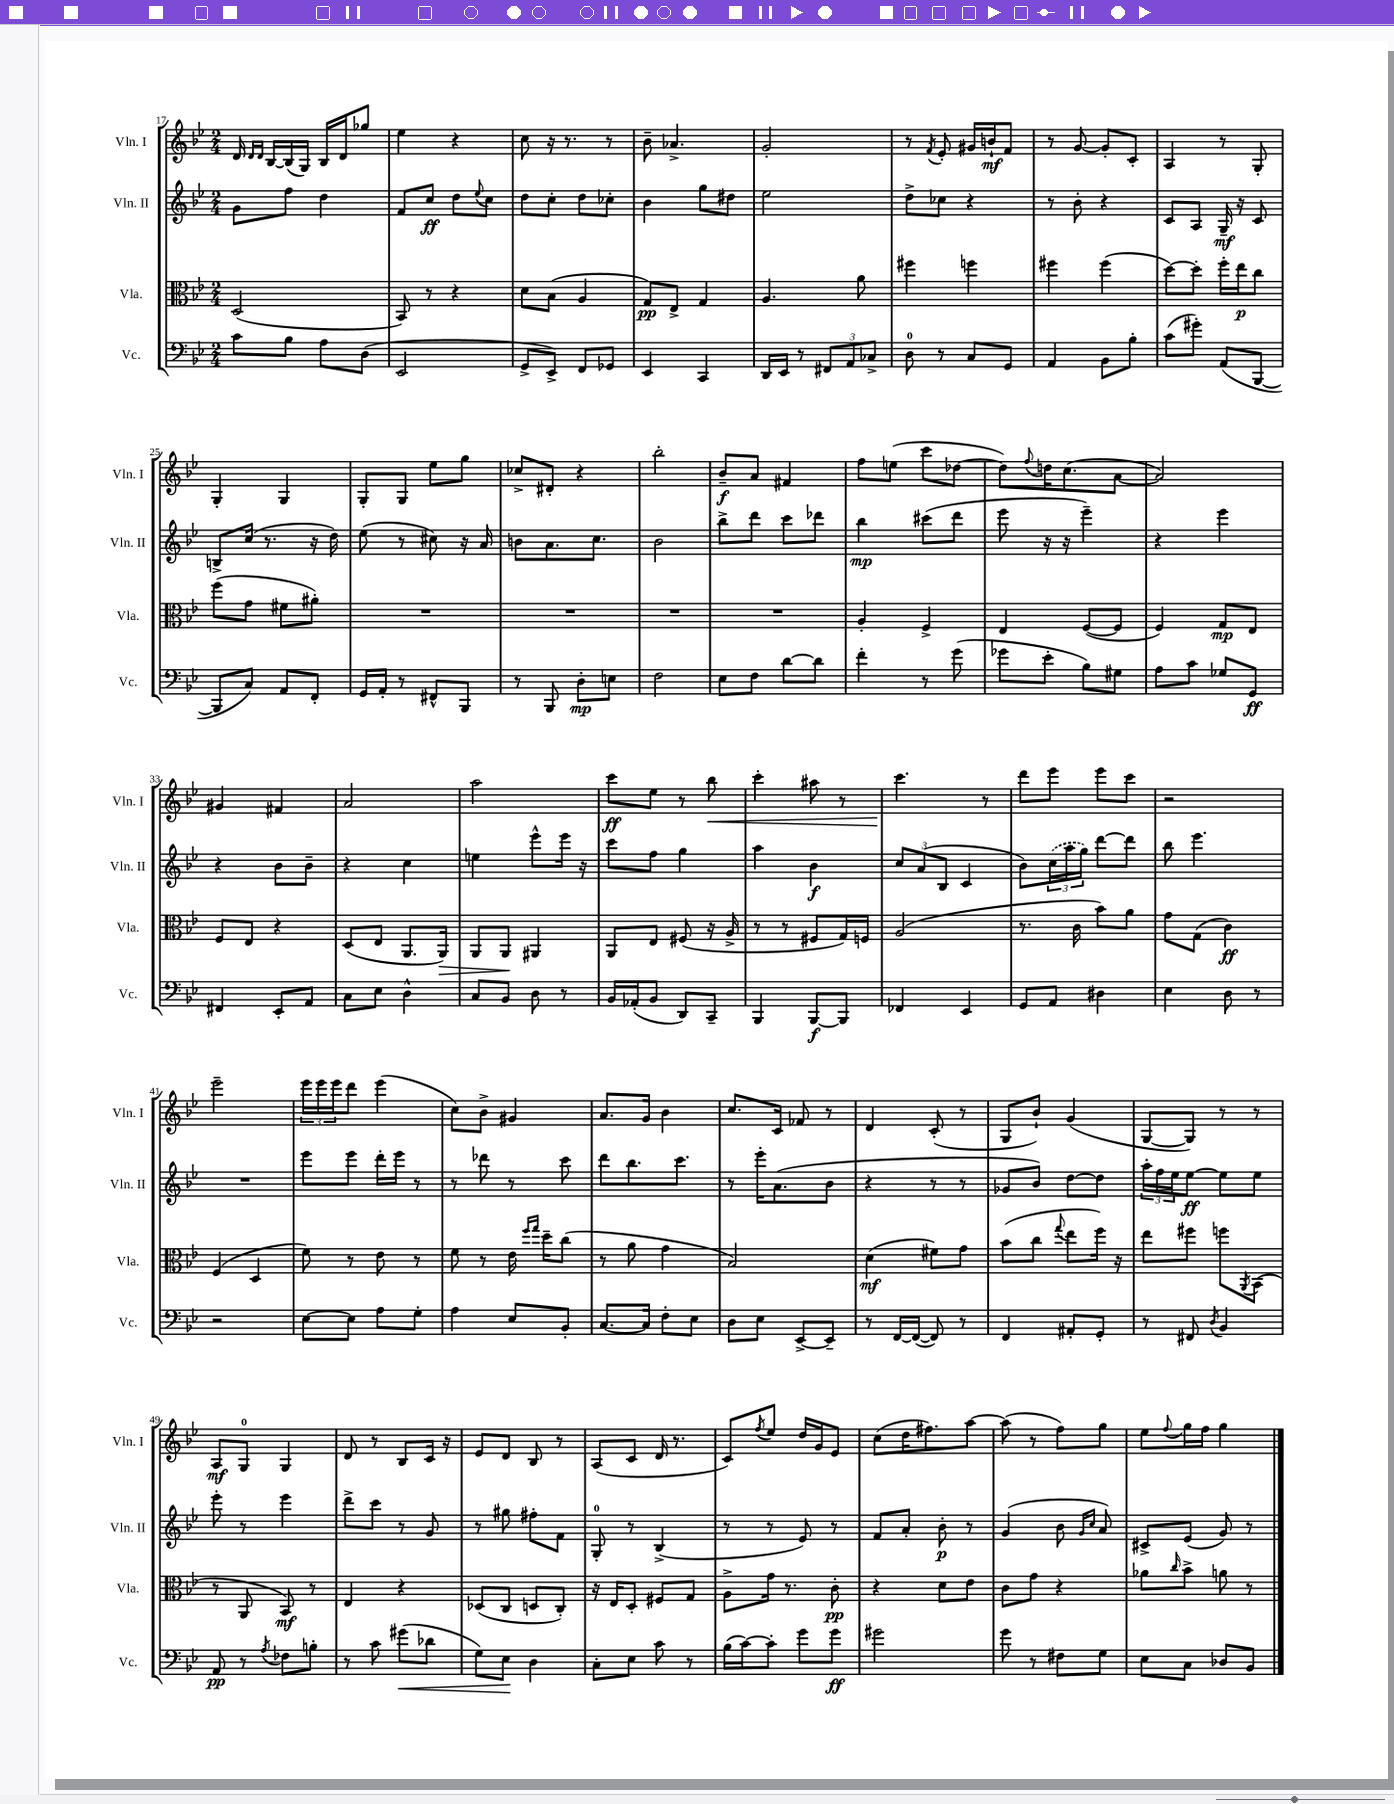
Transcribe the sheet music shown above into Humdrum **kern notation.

**kern	**dynam	**kern	**dynam	**kern	**dynam	**kern	**dynam
*part4	*part4	*part3	*part3	*part2	*part2	*part1	*part1
*staff4	*staff4	*staff3	*staff3	*staff2	*staff2	*staff1	*staff1
*I"Vc.	*	*I"Vla.	*	*I"Vln. II	*	*I"Vln. I	*
*I'Vc.	*	*I'Vla.	*	*I'Vln. II	*	*I'Vln. I	*
*clefF4	*	*clefC3	*	*clefG2	*	*clefG2	*
*k[b-e-]	*	*k[b-e-]	*	*k[b-e-]	*	*k[b-e-]	*
*M2/4	*	*M2/4	*	*M2/4	*	*M2/4	*
=17	=17	=17	=17	=17	=17	=17	=17
8c\L	.	(2D/	.	8g\L	.	16d/	.
.	.	.	.	.	.	16qqd/LL	.
.	.	.	.	.	.	16qqd/JJ	.
.	.	.	.	.	.	[16B-/LL	.
8B-\J	.	.	.	8ff\J	.	(16B-/]	.
.	.	.	.	.	.	16G/JJ)	.
8A\L	.	.	.	4dd\	.	16B-/LL	.
.	.	.	.	.	.	16d/J	.
(8D\J	.	.	.	.	.	8gg-X/J	.
=18	=18	=18	=18	=18	=18	=18	=18
2EE-/	.	8BB-/)	.	8f/L	.	4ee-\	.
.	.	8r	.	8cc/J	ff	.	.
.	.	4r	.	8dd\L	.	4r	.
.	.	.	.	8qqee-/	.	.	.
.	.	.	.	8cc\J	.	.	.
=19	=19	=19	=19	=19	=19	=19	=19
8GG^/L	.	8d\L	.	8dd\L	.	8cc\	.
8EE-^/J)	.	(8B-\J	.	8cc'\J	.	16r	.
.	.	.	.	.	.	8.r	.
8FF/L	.	4A/	.	8dd\L	.	.	.
8GG-X/J	.	.	.	8cc-X'\J	.	8r	.
=20	=20	=20	=20	=20	=20	=20	=20
4EE-/	.	8G/L)	pp	4b-\	.	8b-~\	.
.	.	8E-^/J	.	.	.	4.a-X^/	.
4CC/	.	4G/	.	8gg\L	.	.	.
.	.	.	.	8dd#X\J	.	.	.
=21	=21	=21	=21	=21	=21	=21	=21
16DD/LL	.	4.A/	.	2ee-\	.	2g'/	.
16EE-/JJ	.	.	.	.	.	.	.
8r	.	.	.	.	.	.	.
12FF#X/L	.	.	.	.	.	.	.
12AA/	.	.	.	.	.	.	.
.	.	8a\	.	.	.	.	.
12C-X^/J	.	.	.	.	.	.	.
=22	=22	=22	=22	=22	=22	=22	=22
8D\	.	4ff#X\	.	8dd^\L	.	8r	.
.	.	.	.	.	.	8qf/	.
8r	.	.	.	8cc-X\J	.	8e-'/	.
8C/L	.	4ffn\	.	4r	.	16g#X/LL	.
.	.	.	.	.	.	16bn`/J	mf
8GG/J	.	.	.	.	.	8f/J	.
=23	=23	=23	=23	=23	=23	=23	=23
4AA/	.	4ff#X\	.	8r	.	8r	.
.	.	.	.	8b-'\	.	[8g/	.
8BB-\L	.	(4ff#\	.	4r	.	8g'/L]	.
8B-'\J	.	.	.	.	.	8c'/J	.
=24	=24	=24	=24	=24	=24	=24	=24
(8c\L	.	[8dd\L)	.	8c/L	.	4A/	.
8g#X'\J)	.	8dd'\J]	.	8A/J	.	.	.
(8AA/L	.	16ff'\LL	.	16G~/	mf	8r	.
.	.	16ee-\J	p	16r	.	.	.
[8BBB-/J	.	8cc\J	.	8c/	.	8G'/	.
!!LO:LB:g=z
=25	=25	=25	=25	=25	=25	=25	=25
8BBB-/L]	.	(8ff\L	.	8Bn^/L	.	4G'/	.
8C/J)	.	8g\J	.	(16cc/Jk	.	.	.
.	.	.	.	8.r	.	.	.
8AA/L	.	8f#X\L	.	.	.	4G/	.
8FF'/J	.	8a#X'\J)	.	16r	.	.	.
.	.	.	.	16dd\)	.	.	.
=26	=26	=26	=26	=26	=26	=26	=26
16GG/LL	.	2r	.	(8ee-\	.	8G'/L	.
16AA'/JJ	.	.	.	.	.	.	.
8r	.	.	.	8r	.	8G/J	.
8FF#X^^/L	.	.	.	8cc#X\)	.	8ee-\L	.
8BBB-/J	.	.	.	16r	.	8gg\J	.
.	.	.	.	16a/	.	.	.
=27	=27	=27	=27	=27	=27	=27	=27
8r	.	2r	.	8bn\L	.	8cc-X^/L	.
8BBB-/	.	.	.	8.a\	.	8d#X'/J	.
8D'\L	mp	.	.	.	.	4r	.
.	.	.	.	8.cc\J	.	.	.
8En\J	.	.	.	.	.	.	.
=28	=28	=28	=28	=28	=28	=28	=28
2F\	.	2r	.	2b-\	.	2bb-'\	.
=29	=29	=29	=29	=29	=29	=29	=29
8E-\L	.	2r	.	8bb-^\L	.	8b-~/L	f
8F\J	.	.	.	8ddd\J	.	8a/J	.
[8d\L	.	.	.	8ccc\L	.	4f#X/	.
8d\J]	.	.	.	8ddd-X\J	.	.	.
=30	=30	=30	=30	=30	=30	=30	=30
4f'\	.	4A'/	.	4bb-\	mp	8ff\L	.
.	.	.	.	.	.	(8een\J	.
8r	.	4F^/	.	(8ccc#X\L	.	8ccc\L	.
(8g\	.	.	.	8ddd\J	.	[8dd-X\J	.
=31	=31	=31	=31	=31	=31	=31	=31
8g-X\L	.	4E-/	.	8eee-\	.	8dd-\L])	.
.	.	.	.	.	.	8qqff/	.
8e-'\J	.	.	.	16r	.	16ddn\K	.
.	.	.	.	16r	.	(8.cc\	.
8B-\L)	.	([8F/L	.	4eee-~\)	.	.	.
8G#X\J	.	8F/J]	.	.	.	[8a\J	.
=32	=32	=32	=32	=32	=32	=32	=32
8A\L	.	4F/)	.	4r	.	2a/])	.
8c\J	.	.	.	.	.	.	.
8G-X/L	.	8G/L	mp	4eee-\	.	.	.
8GG/J	ff	8E-/J	.	.	.	.	.
!!LO:LB:g=z
=33	=33	=33	=33	=33	=33	=33	=33
4FF#X/	.	8F/L	.	4r	.	4g#X/	.
.	.	8E-/J	.	.	.	.	.
8EE-'/L	.	4r	.	8b-\L	.	4f#X/	.
8AA/J	.	.	.	8b-~\J	.	.	.
=34	=34	=34	=34	=34	=34	=34	=34
8C\L	.	(8D/L	.	4r	.	2a/	.
8E-\J	.	8E-/J	.	.	.	.	.
4D^^\	.	8.AA/L	.	4cc\	.	.	.
!	!	!	!LO:HP:b	!	!	!	!
.	.	16AA/Jk)	>	.	.	.	.
=35	=35	=35	=35	=35	=35	=35	=35
8C/L	.	8AA/L	.	4een\	.	2aa\	.
8BB-/J	.	8AA/J	.	.	.	.	.
8D\	.	4AA#X/	]	8eee-^^\L	.	.	.
8r	.	.	.	16eee-\Jk	.	.	.
.	.	.	.	16r	.	.	.
=36	=36	=36	=36	=36	=36	=36	=36
16BB-/LL	.	8AA/L	.	8ccc\L	.	8ccc\L	ff
(16AA-X'/J	.	.	.	.	.	.	.
8BB-/J	.	8E-/J	.	8ff\J	.	8ee-\J	.
8DD/L)	.	(8F#X/	.	4gg\	.	8r	.
!	!	!	!	!	!	!	!LO:HP:b
8CC~/J	.	16r	.	.	.	8bb-\	<
.	.	16A^/	.	.	.	.	.
=37	=37	=37	=37	=37	=37	=37	=37
4BBB-/	.	8r	.	4aa\	.	4ccc'\	.
.	.	8r	.	.	.	.	.
[8BBB-/L	f	8F#X/L	.	4b-\	f	8aa#X\	.
8BBB-/J]	.	16G/L)	.	.	.	8r	.
.	.	16Fn/JJ	.	.	.	.	.
=38	=38	=38	=38	=38	=38	=38	=38
4FF-X/	.	(2A/	.	12cc/L	.	4.ccc\	.
.	.	.	.	(12a/	.	.	.
.	.	.	.	12B-/J	.	.	.
4EE-/	.	.	.	4c/	.	.	.
.	.	.	.	.	.	8r	[
=39	=39	=39	=39	=39	=39	=39	=39
8GG/L	.	8.r	.	8b-\L)	.	8ddd\L	.
8AA/J	.	.	.	(24cc\L	.	8eee-\J	.
.	.	.	.	24aa\	.	.	.
.	.	16c\	.	.	.	.	.
.	.	.	.	24gg\JJ)	.	.	.
4D#X\	.	8b-\L)	.	[8ddd\L	.	8eee-\L	.
.	.	8a\J	.	8ddd\J]	.	8ccc\J	.
=40	=40	=40	=40	=40	=40	=40	=40
4E-\	.	8g\L	.	8bb-\	.	2r	.
.	.	(8G\J	.	4.eee-\	.	.	.
8D\	.	4c\)	ff	.	.	.	.
8r	.	.	.	.	.	.	.
!!LO:LB:g=z
=41	=41	=41	=41	=41	=41	=41	=41
2r	.	(4F/	.	2r	.	2eee-~\	.
.	.	4D/	.	.	.	.	.
=42	=42	=42	=42	=42	=42	=42	=42
[8E-\L	.	8f\)	.	8eee-\L	.	24eee-\LL	.
.	.	.	.	.	.	24eee-\	.
.	.	.	.	.	.	24eee-\J	.
8E-\J]	.	8r	.	8eee-\J	.	8ddd\J	.
8A\L	.	8e-\	.	16ddd'\LL	.	(4eee-\	.
.	.	.	.	16eee-\JJ	.	.	.
8G'\J	.	8r	.	8r	.	.	.
=43	=43	=43	=43	=43	=43	=43	=43
4A\	.	8f\	.	8r	.	8cc\L)	.
.	.	8r	.	8ddd-X\	.	8b-^\J	.
8E-/L	.	16e-\	.	8r	.	4g#X/	.
.	.	16qqff/LL	.	.	.	.	.
.	.	16qqgg/JJ	.	.	.	.	.
.	.	16dd~\KL	.	.	.	.	.
8BB-'/J	.	(8cc\J	.	8ccc\	.	.	.
=44	=44	=44	=44	=44	=44	=44	=44
[8.C/L	.	8r	.	8ddd\L	.	8.a/L	.
.	.	8a\	.	8.bb-\	.	.	.
16C/Jk]	.	.	.	.	.	16g/Jk	.
8F'\L	.	4g\	.	.	.	4b-\	.
.	.	.	.	8.ccc\J	.	.	.
8E-\J	.	.	.	.	.	.	.
=45	=45	=45	=45	=45	=45	=45	=45
8D\L	.	2B-/)	.	8r	.	8.cc/L	.
8E-\J	.	.	.	16eee-'\KL	.	.	.
.	.	.	.	(8.a\	.	16c/Jk	.
[8EE-^/L	.	.	.	.	.	8f-X/	.
8EE-~/J]	.	.	.	8b-\J	.	8r	.
=46	=46	=46	=46	=46	=46	=46	=46
8r	.	(4d\	mf	4r	.	4d/	.
[16FF/LL	.	.	.	.	.	.	.
(16FF/JJ_	.	.	.	.	.	.	.
8FF/])	.	8f#X\L)	.	8r	.	(8c'/	.
8r	.	8g\J	.	8r	.	8r	.
=47	=47	=47	=47	=47	=47	=47	=47
4FF/	.	(8b-\L	.	8g-X/L	.	8G/L	.
.	.	8cc\J	.	8b-/J)	.	8b-`/J)	.
.	.	8qqgg/	.	.	.	.	.
8AA#X'/L	.	8ee-\L	.	[8dd\L	.	(4g/	.
8GG'/J	.	16ff\Jk)	.	8dd\J]	.	.	.
.	.	16r	.	.	.	.	.
=48	=48	=48	=48	=48	=48	=48	=48
8r	.	8ee-\L	.	24aa'\LL	.	[8G/L	.
.	.	.	.	24ff\	.	.	.
.	.	.	.	24ee-\J	.	.	.
8FF#X/	.	8ff#X\J	.	[8ee-\J	ff	8G/J])	.
8qD/	.	.	.	.	.	.	.
4BB-/	.	8ffn\L	.	8ee-\L]	.	8r	.
.	.	8qAA/	.	.	.	.	.
.	.	(8BB-\J	.	8ee-\J	.	8r	.
!!LO:LB:g=z
=49	=49	=49	=49	=49	=49	=49	=49
8AA/	pp	8r	.	8eee-'\	.	8A/L	mf
8r	.	8AA/	.	8r	.	8G/J	.
8qA/	.	.	.	.	.	.	.
8F-X\L	.	8BB-/)	mf	4eee-\	.	4G/	.
8Bn'\J	.	8r	.	.	.	.	.
=50	=50	=50	=50	=50	=50	=50	=50
8r	.	4E-/	.	8ddd^\L	.	8d/	.
8c\	.	.	.	8ccc\J	.	8r	.
!	!LO:HP:b	!	!	!	!	!	!
(8g#X\L	<	4r	.	8r	.	8B-/L	.
8d-X\J	.	.	.	8g/	.	16c/Jk	.
.	.	.	.	.	.	16r	.
=51	=51	=51	=51	=51	=51	=51	=51
8G\L)	.	(8D-X/L	.	8r	.	8e-/L	.
8E-\J	.	8C/J	.	8gg#X\	.	8d/J	.
4D\	[	8Dn/L	.	8ff#X'\L	.	8B-/	.
.	.	8C'/J)	.	8f\J	.	8r	.
=52	=52	=52	=52	=52	=52	=52	=52
8C'\L	.	16r	.	8G'/	.	(8A/L	.
.	.	16E-/KL	.	.	.	.	.
8E-\J	.	8D'/J	.	8r	.	8c/J	.
8c\	.	8F#X/L	.	(4B-^/	.	16d/	.
.	.	.	.	.	.	8.r	.
8r	.	8G/J	.	.	.	.	.
=53	=53	=53	=53	=53	=53	=53	=53
(16B-\LL	.	8A^\L	.	8r	.	8c/L)	.
[16c\J)	.	.	.	.	.	.	.
.	.	.	.	.	.	8qff/	.
8c'\J]	.	16g\Jk	.	8r	.	8ee-/J	.
.	.	8.r	.	.	.	.	.
8g\L	.	.	.	8e-/)	.	16dd/LL	.
.	.	.	.	.	.	16g/J	.
8g\J	ff	8c'\	pp	8r	.	8e-/J	.
=54	=54	=54	=54	=54	=54	=54	=54
2g#X\	.	4r	.	8f/L	.	(8cc\L	.
.	.	.	.	8a'/J	.	16dd\K	.
.	.	.	.	.	.	8.ff#X\)	.
.	.	8d\L	.	8b-'\	p	.	.
.	.	8e-\J	.	8r	.	[8aa\J	.
=55	=55	=55	=55	=55	=55	=55	=55
8g\	.	8c\L	.	(4g/	.	(8aa\]	.
8r	.	8g\J	.	.	.	8r	.
8F#X\L	.	4r	.	8b-\	.	8ff\L)	.
.	.	.	.	16qqg/LL	.	.	.
.	.	.	.	16qqcc/JJ	.	.	.
8G\J	.	.	.	8a/)	.	8gg\J	.
=56	=56	=56	=56	=56	=56	=56	=56
8E-\L	.	8a-X\L	.	8c#X^/L	.	8ee-\L	.
.	.	16qqcc/	.	.	.	8qqff/	.
8C\J	.	8b-^\J	.	(8e-/J	.	16gg\L	.
.	.	.	.	.	.	16ff\JJ	.
8D-X/L	.	8an\	.	8g/)	.	4gg\	.
8BB-/J	.	8r	.	8r	.	.	.
==	==	==	==	==	==	==	==
*-	*-	*-	*-	*-	*-	*-	*-
